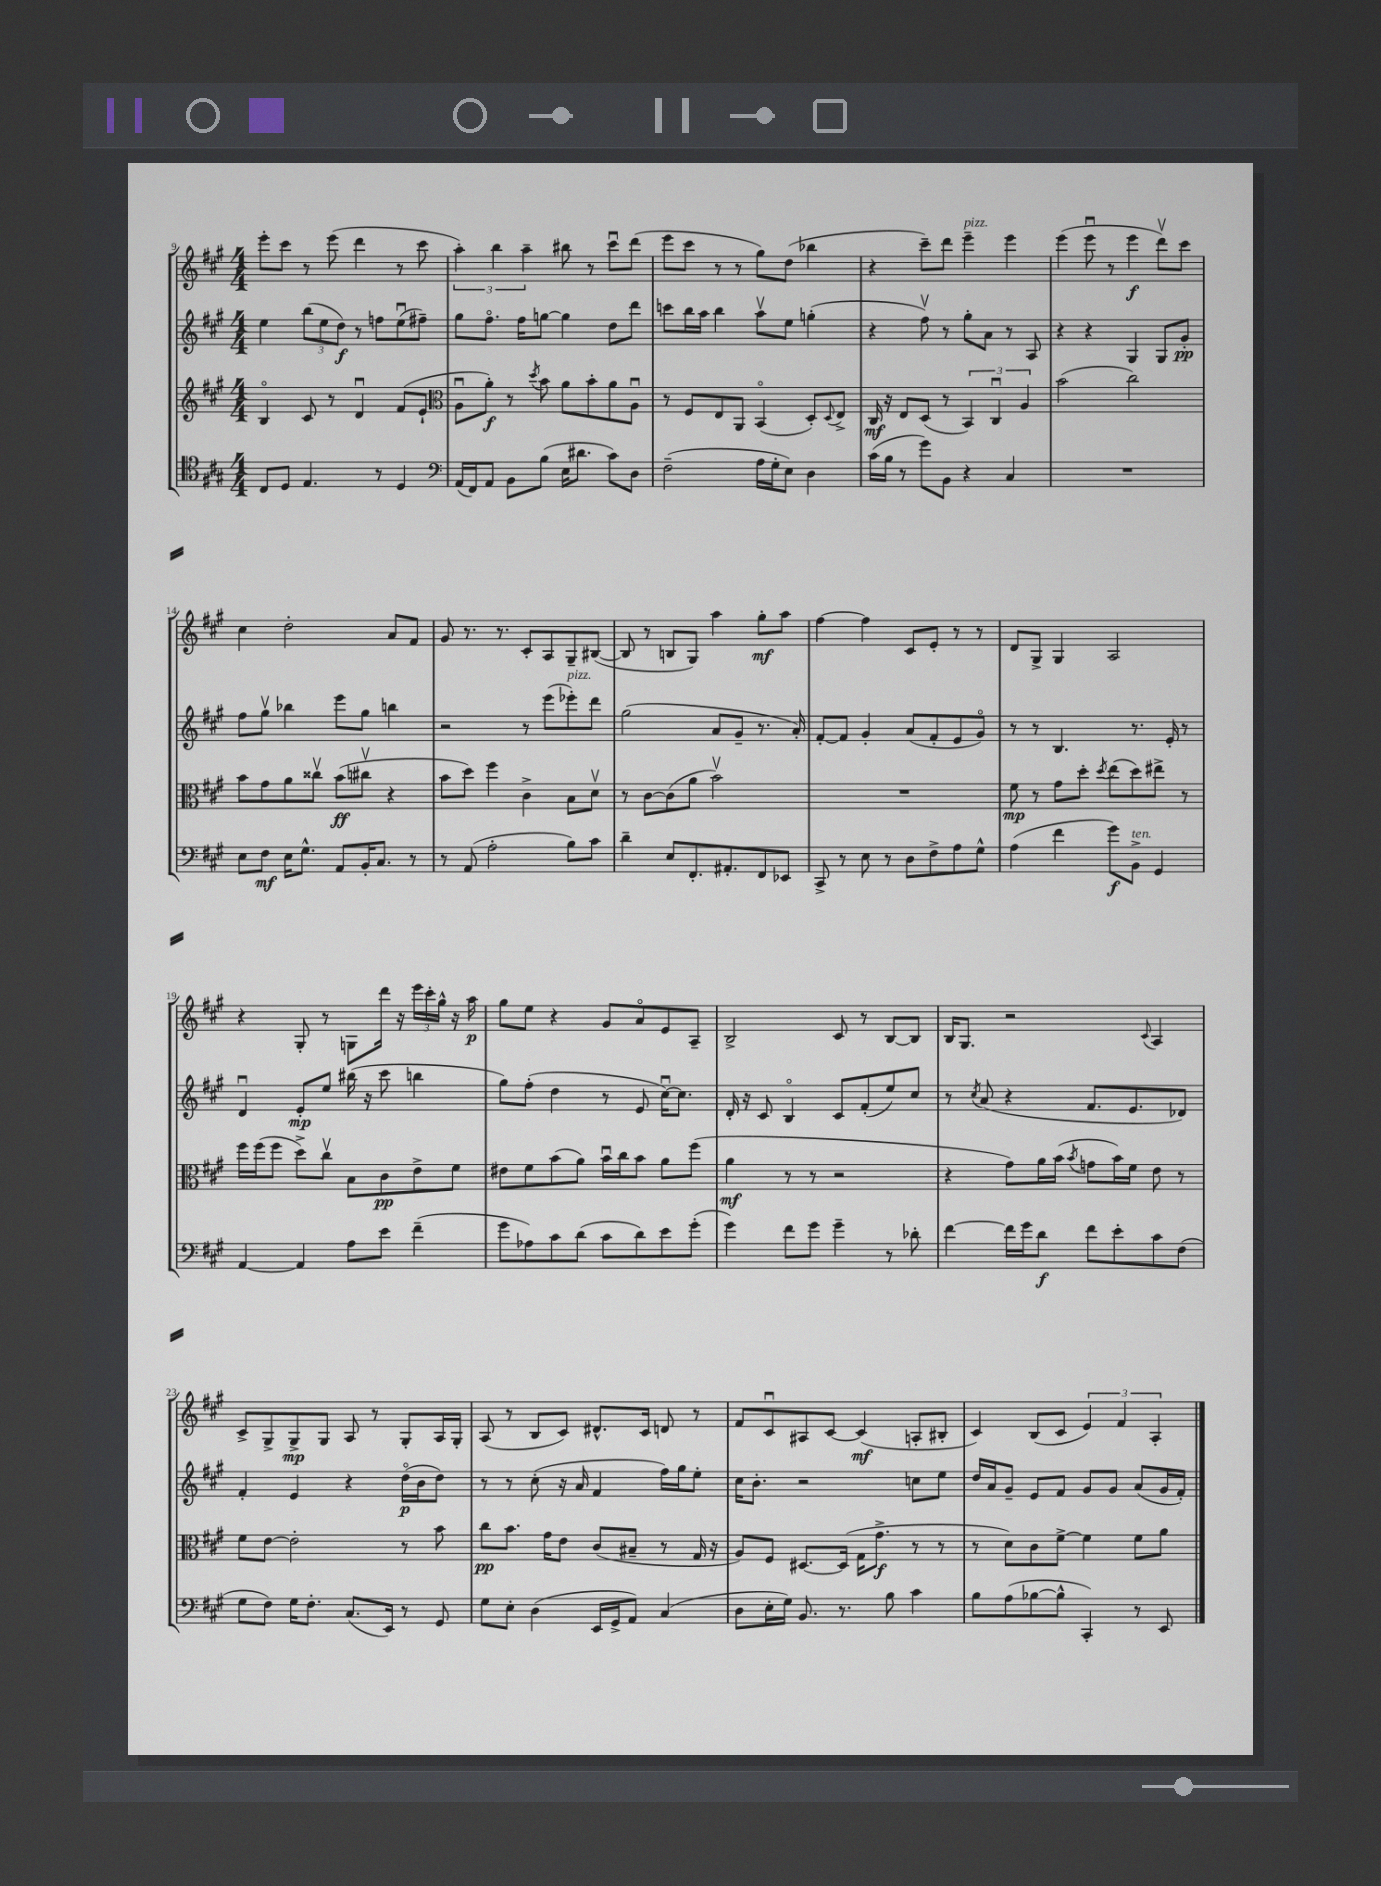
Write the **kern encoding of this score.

**kern	**kern	**kern	**kern
*staff4	*staff3	*staff2	*staff1
*clefC4	*clefG2	*clefG2	*clefG2
*k[f#c#g#]	*k[f#c#g#]	*k[f#c#g#]	*k[f#c#g#]
*M4/4	*M4/4	*M4/4	*M4/4
8C#/L	4Bo/	4ee\	8eee'\L
8D/J	.	.	8ccc#\J
4.E/	8c#/	(12bb\L	8r
.	.	12ee\	.
.	8r	.	(8eee\
.	.	12dd\J)	.
.	4du/	8r	4ddd\
8r	.	8ff\L	.
4D/	(8f#/L	(8eeu\	8r
.	8e`/J	8ff#~\J)	8ccc#\
=	=	=	=
*clefF4	*clefC3	*	*
(16AA/LL	8Au\L	8gg#\L	6aa'\)
16FF#/J)	.	.	.
8AA/J	8a'\J)	8.ff#o\J	.
.	.	.	6bb\
8BB\L	8r	.	.
.	.	16ff#\LK	.
.	.	.	6aa~\
.	8qdd/	.	.
(8B\J	8b\	[8gg\J	.
16E\LK	8a\L	4gg\]	8bb#\
8.d#\J	.	.	.
.	8b'\	.	8r
8c#\L)	8a\	8dd\L	8ccc#u\L
8D\J	8Au\J	8ddd\J	(8ddd\J
=	=	=	=
(2F#~\	8r	8ccc\L	8eee\L
.	8F#/L	16bb\L	8ccc#\J
.	.	16aa\JJ	.
.	8E/	4bb\	8r
.	8AA/J	.	8r
16A\LL	(4BBo/	8aav\L	8gg#\L)
16G#'\J	.	.	.
8E\J)	.	8ee\J	(8dd\J
4D\	8D'/L)	(4gg'\	4bb-\
.	8qqD/	.	.
.	8E^/J	.	.
=	=	=	=
(16c#\LL	16C#/	4r	4r
16B\JJ	16r	.	.
8r	8E/L	.	.
8g#\L)	(8D/J	8ff#v\)	8ccc#~\L)
8BB\J	8r	8r	8ddd\J
4r	6BB/)	8gg#'\L	4eee~\
.	.	8a\J	.
.	6C#u/	.	.
4C#/	.	8r	4eee\
.	6A/	.	.
.	.	8A/	.
=	=	=	=
1r	(2b\	4r	(4eee\
.	.	4r	8eeeu\
.	.	.	8r
.	2cc#\)	4G#/	4eee\
.	.	8G#/L	8dddv\L)
.	.	8g#'/J	8ccc#\J
=	=	=	=
8E\L	8b\L	8ff#\L	4cc#\
8F#\J	8g#\	8gg#v\J	.
16E\LK	8a\	4bb-\	2dd'\
8.G#^^\J	.	.	.
.	8cc##v\J	.	.
8AA/L	(8b\L	8eee\L	.
16BB'/K	8cc#v\J	8gg#\J	.
8.C#/J	.	.	.
.	4r	4bb\	8a/L
8r	.	.	8f#/J
=	=	=	=
8r	8b\L	2r	8g#/
(8AA/	8dd\J)	.	8.r
2A'\	4ff#\	.	.
.	.	.	8.r
.	4c#^\	8r	8c#'/L
.	.	(8eee\L	8A/
8B\L)	8B\L	8eee-'\)	8G#~/
8c#\J	8dv\J	8ddd\J	([8B#/J
=	=	=	=
4d~\	8r	(2gg#\	8B#/]
.	[8c#\L	.	8r
8E/L	(8c#\]	.	8B/L
8.FF#'/	8a\J	.	8G#/J)
.	2bv\)	8a/L	4aa\
8.AA#'/	.	.	.
.	.	8g#~/J	.
8FF#/	.	8.r	8gg#'\L
8EE-/J	.	.	8aa\J
.	.	16a'/)	.
=	=	=	=
8CC#^/	1r	[8f#'/L	[4ff#\
8r	.	8f#/]J	.
8E\	.	4g#'/	4ff#\]
8r	.	.	.
8D\L	.	(8a/L	8c#/L
8F#^\	.	8f#'/	8e'/J
8A\	.	8e/	8r
8G#^^\J	.	8g#o/J)	8r
=	=	=	=
(4A\	8f#\	8r	8d/L
.	8r	8r	8G#^/J
4f#\	8g#\L	4.B/	4G#/
.	8dd'\J	.	.
.	8qdd/	.	.
8g#\L)	(8ee\L	.	2A/
8BB^\J	8dd\)	8.r	.
4GG#/	8ee#^\J	.	.
.	.	16e'/	.
.	8r	8r	.
=	=	=	=
[4AA/	16ff#\LL	4du/	4r
.	(16ff#\J	.	.
.	8ff#\J	.	.
4AA/]	8dd^\L)	8e'/L	8G#'/
.	8cc#v\J	8ee/J	8r
8A\L	8B\L	(16bb#\	8G\L
.	.	16r	.
8e\J	8c#\	8ccc#\	16ddd\Jk
.	.	.	16r
(4f#~\	8e^\	4bb\	24eee\LL
.	.	.	24ccc#'\
.	.	.	24gg#^^\JJ
.	8f#\J	.	16r
.	.	.	16aa\
=	=	=	=
8g#\L	8e#\L	8gg#\L)	8gg#\L
8A-\)	8f#\	(8ff#'\J	8ee\J
8c#\	(8b\	4dd\	4r
(8d\J	8a\J)	.	.
8c#\L	16bu\LL	8r	8g#/L
.	16cc#\J	.	.
8d\)	8b\J	8e/	8ao/
8e\	8a\L	[16cc#u\LK)	8e/
.	.	8.cc#\]J	.
(8g#'\J	(8ff#\J	.	8A~/J
=	=	=	=
4g#\)	4a\	16d'/	2B^/
.	.	16r	.
.	.	8c#/	.
8f#\L	8r	4Bo/	.
8g#\J	8r	.	.
4g#~\	2r	8c#/L	8c#/
.	.	(8f#'/	8r
8r	.	8ee/)	[8B/L
8d-'\	.	8cc#/J	8B/]J
=	=	=	=
[4f#\	4r	8r	16B/LK
.	.	.	8.G#/J
.	.	8qcc#/	.
.	.	(8a/	.
16f#\]LL	8g#\L)	4r	2r
16g#\J	.	.	.
8d\J	16a\L	.	.
.	(16b\JJ	.	.
.	8qb/	.	.
8f#\L	8g\L	8.f#/L	.
8e'\	16b\L)	.	.
.	16f#\JJ	8.e/	.
.	.	.	8qqc#/
8c#\	8e\	.	4A/
(8F#\J	8r	8d-/J)	.
=	=	=	=
8G#\L	8f#\L	4f#'/	8c#^/L
8F#\J)	[8e\J	.	8G#^/
16G#\LK	2e'\]	4e/	8G#^/
8.F#'\J	.	.	.
.	.	.	8G#/J
(8.C#/L	.	4r	8A/
.	.	.	8r
16EE/Jk)	.	.	.
8r	8r	(16ddo\LL	8G#'/L
.	.	16b\J	.
8GG#/	8b\	8dd\J)	16A/L
.	.	.	16G#'/JJ
=	=	=	=
8G#\L	8cc#\L	8r	(8A/
8E'\J	8.b\J	8r	8r
(4D\	.	(8cc#'\	8B/L
.	16g#\LK	.	.
.	8e\J	16r	8c#/J)
.	.	16a/	.
16EE/LL	(8c#/L	4f#/	8.d#^^/L
16GG#^/J	.	.	.
8AA/J)	8B#~/J	.	.
.	.	.	16c#/Jk
(4C#/	8r	16ff#\LL)	8d/
.	.	16gg#\J	.
.	16G#/	8ee'\J	8r
.	16r	.	.
=	=	=	=
8D\L	8A/L)	16cc#\LK	8f#/L
.	.	8.b'\J	.
16E'\L	8F#/J	.	8c#u/
16G#\JJ)	.	.	.
8.BB/	[8.D#/L	2r	8A#/
.	.	.	[8c#/J
8.r	(16D#/]Jk	.	.
.	16G#\LK	.	(4c#/]
.	8.g#^\J	.	.
8B\	.	.	.
4c#\	8r	8cc\L	8A'/L
.	8r	8ee\J	8B#'/J
=	=	=	=
8B\L	8r	16dd/LL	4c#/)
.	.	16a/J	.
(8A\	8d\L)	8g#~/J	.
[8B-\	8c#\	8e/L	(8B/L
8B-^^\]J	[8f#^\J	8f#/J	8c#/J
4CC#'/)	4f#\]	8g#/L	6e/)
.	.	8g#/J	.
.	.	.	6f#/
8r	8f#\L	(8a/L	.
.	.	.	6A'/
8EE/	8a\J	16g#/L	.
.	.	16f#'/JJ)	.
==	==	==	==
*-	*-	*-	*-
